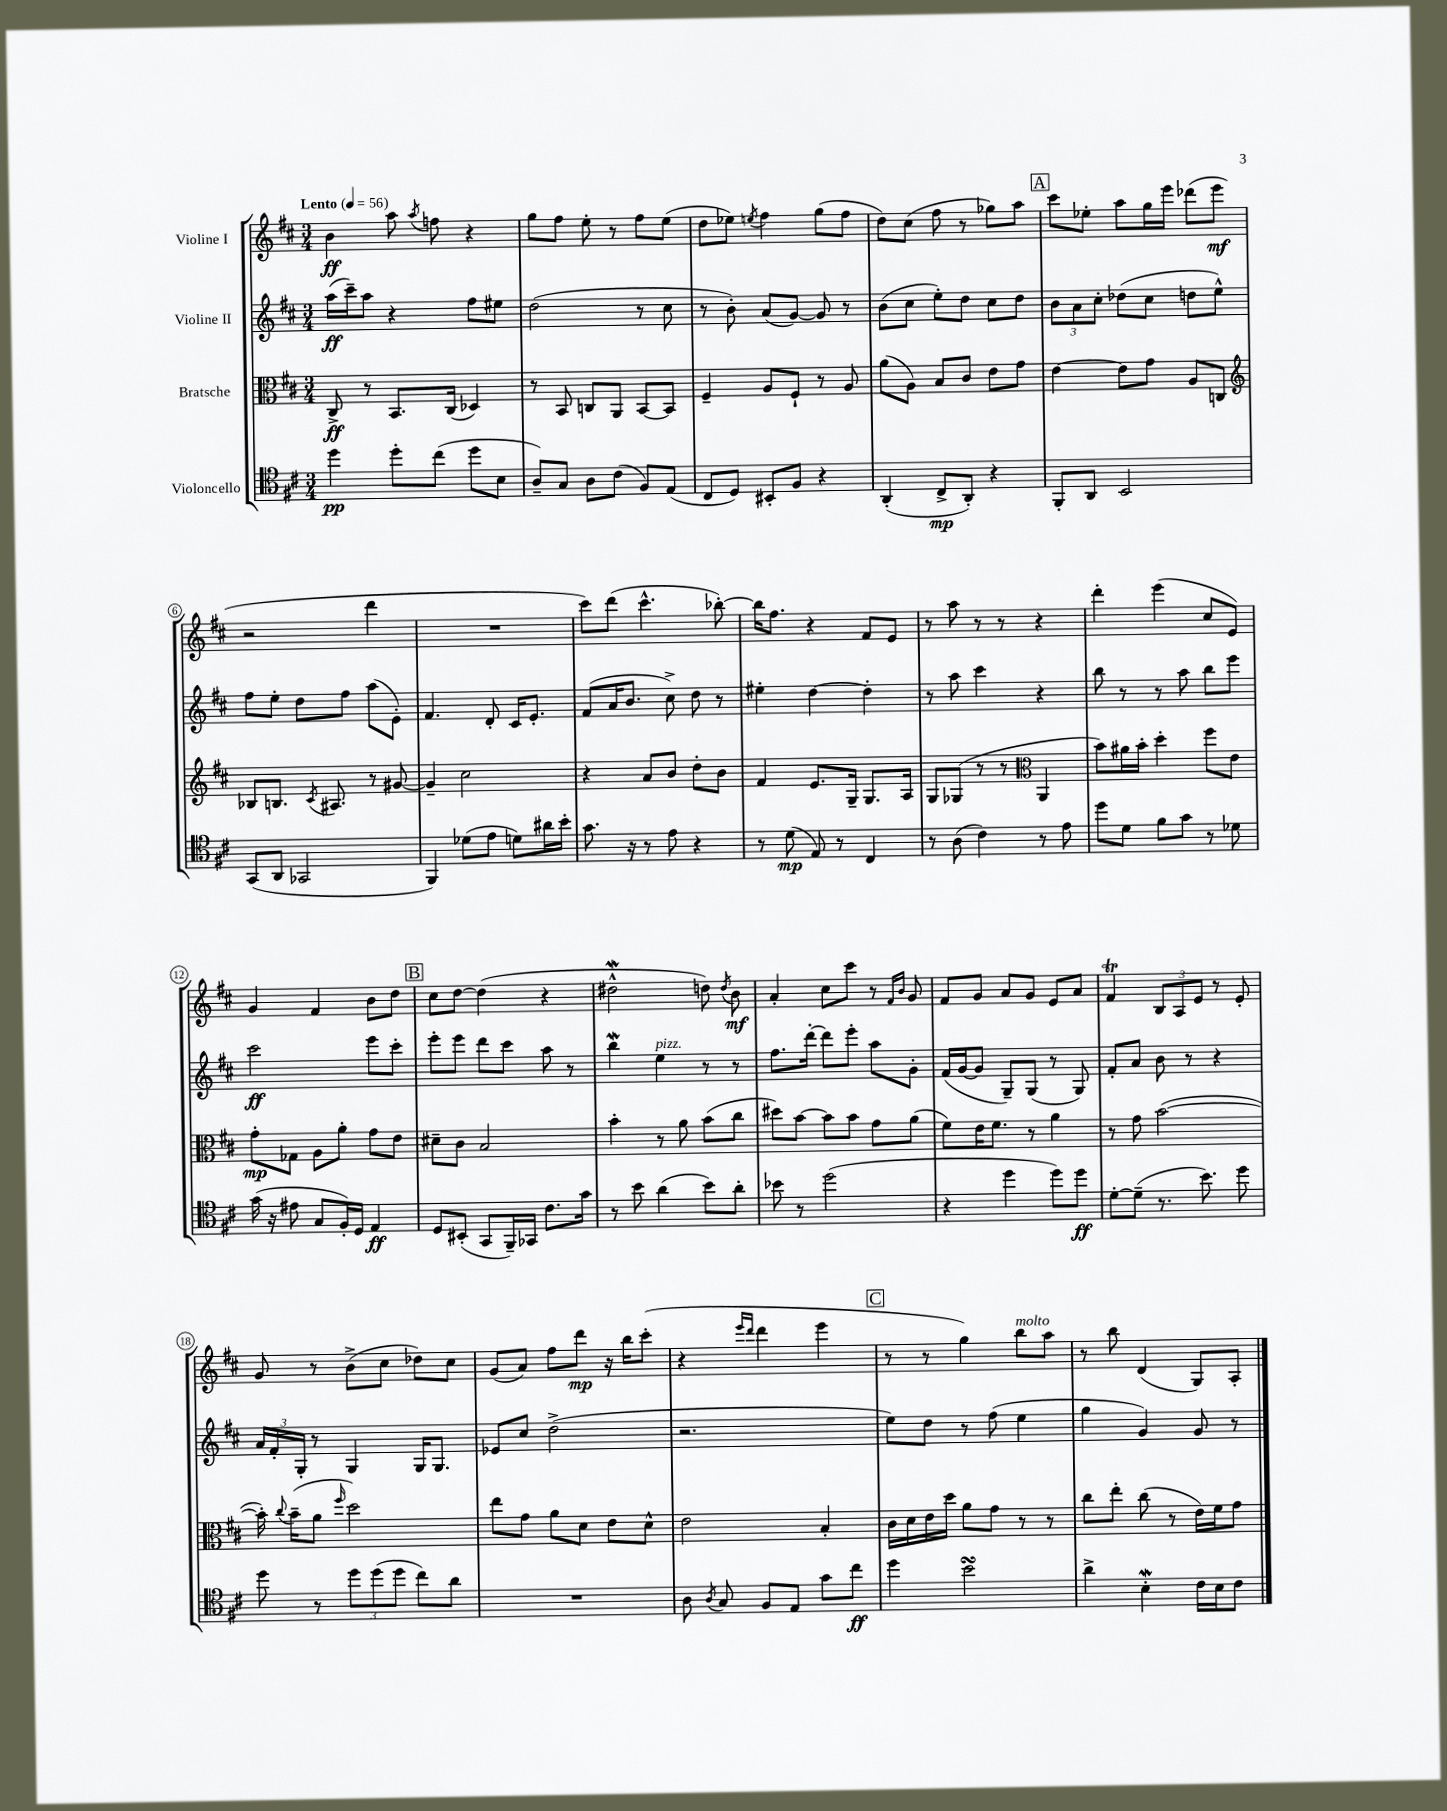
<<
\new StaffGroup <<
\new Staff = "s0" \with { instrumentName = "Violine I" } {
    \clef treble \key d \major \numericTimeSignature \time 3/4 \tempo "Lento" 4 = 56
    \autoBeamOff b'4\ff a''8 \acciaccatura { a''8 } f''8 r4 |
    g''8[ fis''8] e''8-. r8 fis''8[ e''8]( |
    d''8[ ees''8]) \acciaccatura { e''8 } fis''4 g''8[( fis''8] |
    d''8[) cis''8]( fis''8 r8 ges''8[) a''8] |
    \mark \markup { \box "A" } cis'''8[ ees''8]-. a''8[ g''16 e'''16] des'''8[( e'''8]\mf |
    r2 d'''4 |
    R2. |
    cis'''8[) d'''8]( cis'''4.-^ bes''8~-.) |
    bes''16[ fis''8.] r4 fis'8[ e'8] |
    r8 a''8 r8 r8 r4 |
    d'''4-. e'''4( cis''8[ e'8]) |
    g'4 fis'4 b'8[ d''8] |
    \mark \markup { \box "B" } cis''8[ d''8]~ d''4( r4 |
    dis''2-^\mordent d''8) \acciaccatura { d''8 } b'8\mf |
    a'4-. cis''8[ cis'''8] r8 \grace { fis'16[ b'16] } g'8 |
    fis'8[ g'8] a'8[ g'8] e'8[ a'8] |
    fis'4\trill \tuplet 3/2 { b8[ a8 e'8] } r8 e'8-. |
    g'8 r8 b'8[->( cis''8] des''8[) cis''8] |
    g'8[( a'8]) fis''8[ d'''8]\mp r16 b''16[ cis'''8]-.( |
    r4 \grace { e'''16[ d'''16] } d'''4 e'''4 |
    \mark \markup { \box "C" } r8 r8 g''4) b''8[^\markup { \italic "molto" } a''8] |
    r8 b''8 d'4( g8[) a8]-. \bar "|." |
}
\new Staff = "s1" \with { instrumentName = "Violine II" } {
    \clef treble \key d \major \numericTimeSignature \time 3/4
    \autoBeamOff a''16[\ff( cis'''16--) a''8] r4 fis''8[ eis''8] |
    d''2( r8 cis''8 |
    r8 b'8-.) a'8[( g'8]~) g'8 r8 |
    b'8[( cis''8] e''8[-.) d''8] cis''8[ d''8] |
    \mark \markup { \box "A" } \tuplet 3/2 { b'8[ a'8 cis''8]-. } des''8[( cis''8] d''8[ e''8]-^) |
    fis''8[ e''8]-. d''8[ fis''8] a''8[( e'8]-.) |
    fis'4. d'8-. cis'16[ e'8.]-. |
    fis'8[( a'16 b'8.] cis''8->) d''8 r8 |
    eis''4-. d''4~ d''4-. |
    r8 a''8 cis'''4 r4 |
    b''8 r8 r8 a''8 b''8[ e'''8] |
    cis'''2\ff e'''8[ cis'''8]-. |
    \mark \markup { \box "B" } e'''8[-. e'''8] d'''8[ cis'''8] a''8 r8 |
    b''4\mordent e''4^\markup { \italic "pizz." } r8 r8 |
    fis''8.[ d'''16]~-. d'''8[ e'''8]-. a''8[ g'8]-. |
    fis'16[( g'16~ g'8] g8[--) g8]( r8 g8) |
    fis'8[-. a'8] b'8 r8 r4 |
    \tuplet 3/2 { a'16[ fis'16-. g16]-. } r8 g4 g16[ g8.] |
    ees'8[ cis''8] d''2->( |
    r2. |
    \mark \markup { \box "C" } e''8[) d''8] r8 fis''8( e''4 |
    g''4 g'4) g'8 r8 \bar "|." |
}
\new Staff = "s2" \with { instrumentName = "Bratsche" } {
    \clef alto \key d \major \numericTimeSignature \time 3/4
    \autoBeamOff cis8->\ff r8 b,8.[ cis16]( des4) |
    r8 b,8 c8[ a,8] b,8[~ b,8] |
    fis4-- a8[ fis8]-! r8 a8 |
    a'8[( a8]) b8[ cis'8] e'8[ g'8] |
    \mark \markup { \box "A" } e'4~ e'8[ g'8] a8[ c8] |
    \clef treble bes8[ b8.] \acciaccatura { cis'8 } ais8. r8 gis'8~ |
    gis'4-- cis''2 |
    r4 a'8[ b'8] d''8[-. b'8] |
    fis'4 e'8.[ g16]-- g8.[ a16] |
    g8[ ges8]( r8 r8 \clef alto a,4 |
    b'8[) ais'16 b'16]-. d''4-. fis''8[ e'8] |
    g'8[-.\mp ges8] a8[ a'8]-. g'8[ e'8] |
    \mark \markup { \box "B" } dis'8[-- cis'8] b2 |
    b'4-. r8 a'8 b'8[( cis''8] |
    dis''8[) b'8]~ b'8[ b'8] g'8[ a'8]( |
    fis'8[) e'16 fis'8.] r8 a'4 |
    r8 g'8 b'2~( |
    b'16-.) \appoggiatura { cis''8 } b'16[--( a'8] \grace { fis''16 } d''2) |
    e''8[ g'8] a'8[ d'8] e'8[ d'8]-^ |
    e'2 b4-. |
    \mark \markup { \box "C" } cis'16[ d'16 e'16 d''16] a'8[ g'8] r8 r8 |
    cis''8[ e''8]-. cis''8( r8 e'16[) fis'16 g'8] \bar "|." |
}
\new Staff = "s3" \with { instrumentName = "Violoncello" } {
    \clef tenor \key d \major \numericTimeSignature \time 3/4
    \autoBeamOff d''4\pp d''8[-. cis''8]( d''8[ b8] |
    a8[--) g8] a8[ cis'8]( fis8[) e8]( |
    cis8[ d8]) bis,8[-. fis8] r4 |
    a,4-.( cis8[->\mp a,8]-.) r4 |
    \mark \markup { \box "A" } fis,8[-. a,8] b,2 |
    g,8[( a,8] ges,2 |
    fis,4) des'8[( e'8] d'8[) ais'16 b'16]-. |
    g'8. r16 r8 e'8 r4 |
    r8 d'8\mp( e8) r8 cis4 |
    r8 a8( cis'4) r8 e'8 |
    d''8[ d'8] fis'8[ g'8] r8 des'8 |
    g'16( r16 eis'8 g8[ fis16-.) d16] e4\ff |
    \mark \markup { \box "B" } d8[ bis,8]-.( g,8[ fis,16--) ges,16] cis'8.[ g'16] |
    r8 b'8 a'4( b'8[) a'8]-. |
    bes'8 r8 d''2( |
    r4 d''4 d''8[) d''8]\ff |
    d'8[~-. d'8]--( r8. b'8.) d''8 |
    d''8 r8 \tuplet 3/2 { d''8[ d''8( d''8] } cis''8[) a'8] |
    R2. |
    a8 \acciaccatura { a8 } g8 fis8[ e8] g'8[ cis''8]\ff |
    \mark \markup { \box "C" } d''4 b'2\turn |
    a'4-> b4-.\mordent cis'16[ b16 cis'8] \bar "|." |
}
>>
>>
\layout { \context { \Score \override BarNumber.stencil = #(make-stencil-circler 0.1 0.3 ly:text-interface::print) } }
